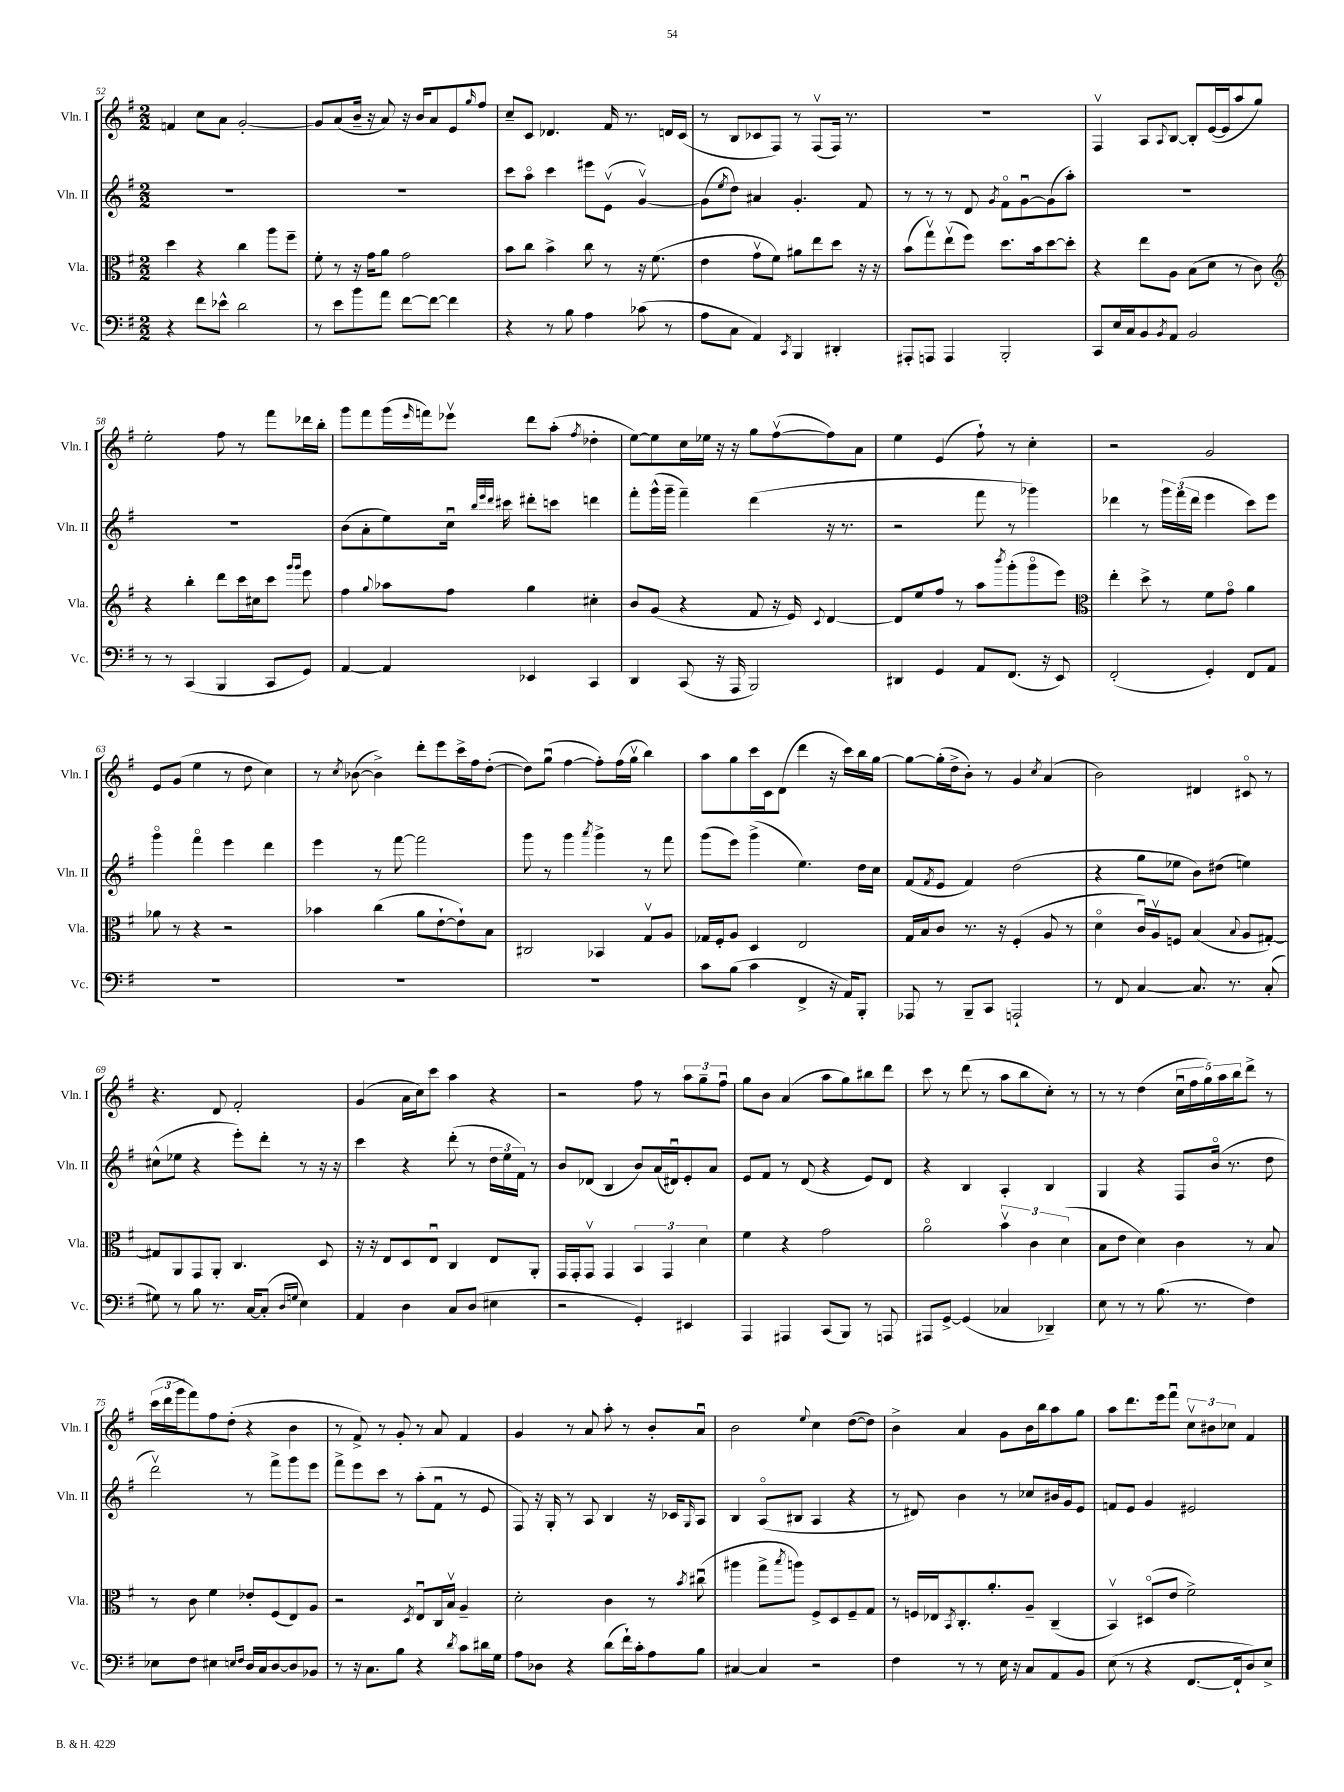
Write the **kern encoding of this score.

**kern	**kern	**kern	**kern
*staff4	*staff3	*staff2	*staff1
*clefF4	*clefC3	*clefG2	*clefG2
*k[f#]	*k[f#]	*k[f#]	*k[f#]
*M2/2	*M2/2	*M2/2	*M2/2
4r	4dd	1r	4f
8f#	4r	.	8cc
8e-^^	.	.	8a
2d	4cc	.	[2g'
.	8aa	.	.
.	8ff#~	.	.
=	=	=	=
8r	8f#'	1r	8g]
8e	8r	.	(8a
8b	16r	.	16b~
.	16g	.	16r
8a	8a	.	8a)
[8f#	2g	.	16r
.	.	.	16b
8f#_	.	.	8a
4f#]	.	.	8e
.	.	.	16qqgg
.	.	.	8ff#
=	=	=	=
4r	8b	8ccc	8cc~
.	8cc	8aao	8c
8r	4b^	4ccc	4.d-
8B	.	.	.
4A	8cc	8eee#	.
.	8r	(8ev	16f#
.	.	.	8.r
(8c-	16r	[4gv)	.
.	(8.f#	.	.
8r	.	.	16d
.	.	.	(16c
=	=	=	=
8A	4e	(8g]	8r
.	.	8qee	.
8C	.	8dd)	8B
4AA)	8gv	4a#	8c-
.	8f#)	.	8F#)
8qCC	.	.	.
4BBB	8a#	4.g'	8r
.	8ee	.	(8F#v
4DD#'	8dd	.	16F#)
.	.	.	8.r
.	16r	8f#	.
.	16r	.	.
=	=	=	=
8AAA#'	(8b	8r	1r
8AAA	8ggv)	8r	.
4AAA	(8eev	8r	.
.	8ff#)	8d	.
.	.	8qg	.
2BBB'	8.dd	8f#o	.
.	.	[8gu	.
.	16b	.	.
.	[8dd	(8g]	.
.	8dd']	8aa')	.
=	=	=	=
8CC	4r	1r	4F#v
16E	.	.	.
16C	.	.	.
8BB	8ee	.	8A
8qBB	.	.	8qqA
8AA	8A	.	[8B
2BB	(8B	.	8B']
.	8d	.	([16e
.	.	.	16e]
.	8r	.	8aa
.	8c)	.	8gg)
=	=	=	=
*	*clefG2	*	*
8r	4r	1r	2ee'
8r	.	.	.
(4CC	4bb'	.	.
4BBB	8ddd	.	8ff#
.	16ccc	.	8r
.	16cc#	.	.
8CC	8ccc	.	8fff#
.	16qqggg	.	.
.	16qqggg	.	.
8GG)	8eee	.	16ddd-
.	.	.	16bb'
=	=	=	=
[4AA	4ff#	(8b	8ggg
.	.	8a'	8fff#
.	8qqgg	.	.
4AA]	8aa-	8ee)	(16ggg
.	.	.	16qqeee
.	.	.	16fff)
.	8ff#	16ccu	8eee-v
.	.	32qqbb	.
.	.	32qqeee	.
.	.	32qqddd	.
.	.	16ccc#	.
4EE-	4gg	8ddd#'	8ddd
.	.	8ccc	(8aa'
.	.	.	8qff#
4CC	4cc#'	4ddd	4dd-'
=	=	=	=
4DD	8b	8fff#'	[8ee)
.	(8g	(16ggg^^	8ee]
.	.	16ggg~	.
(8CC	4r	4fff#~)	16cc
.	.	.	16ee-
16r	.	.	16r
16AAA	.	.	16r
2BBB)	8f#	(4ddd	8gg
.	16r	.	([8ff#v
.	16e)	.	.
.	8qqc	.	.
.	[4d	16r	8ff#])
.	.	8.r	.
.	.	.	8a
=	=	=	=
4DD#	8d]	2r	4ee
.	8ee	.	.
4GG	8ff#	.	(4e
.	8r	.	.
8AA	8aa	8fff#	8ff#`)
.	8qbbb	.	.
(8.FF#	(8ggg'	8r	8r
.	8gggo	4ggg-)	4cc'
16r	.	.	.
8EE)	8eee)	.	.
=	=	=	=
*	*clefC3	*	*
(2FF#'	4ee'	4ddd-	2r
.	8dd^	8r	.
.	8r	24ggg	.
.	.	(24fff#	.
.	.	24ddd-	.
4GG')	8f#	4eee	2g
.	8go	.	.
8FF#	4a	8ccc)	.
8AA	.	8eee	.
=	=	=	=
1r	8a-	4gggo	8e
.	8r	.	(8g
.	4r	4fff#o	4ee
.	2r	4eee	8r
.	.	.	8dd
.	.	4ddd	4cc)
=	=	=	=
1r	4b-	4eee	8r
.	.	.	8qcc
.	.	.	([8b-
.	(4cc	8r	4b-^])
.	.	[8fff#	.
.	8a	2fff#]	8ddd'
.	[8e`	.	8eee
.	8e`])	.	16ccc^
.	.	.	16ff#
.	8B	.	([8dd'
=	=	=	=
1r	2C#	8ggg	8dd])
.	.	8r	(8ggu
.	.	4ggg	[4ff#
.	.	8qaaa	.
.	4BB-	4ggg^	8ff#'])
.	.	.	(16ff#
.	.	.	16ggv
.	8Gv	8r	4bb)
.	8A	8fff#	.
=	=	=	=
8c	16G-	(8ggg	8aa
.	16F#'	.	.
(8B	8A	8eee)	8gg
4c	4D	(4ggg^	16ccc
.	.	.	16c
.	.	.	(8d
4FF#^	2E	4.ee)	4ddd
16r	.	.	16r
16AA)	.	.	16ccc)
8BBB'	.	16dd	16bb
.	.	16cc	[16gg
=	=	=	=
8AAA-	16G	(8f#	8gg_
.	16B	.	.
.	.	8qf#	.
8r	8c	8e	(16gg']
.	.	.	16dd^
8BBB~	8.r	4f#)	8b')
8CC	.	.	8r
.	16r	.	.
2AAA`	(4F#'	(2dd	4g
.	.	.	8qcc
.	8A	.	(4a
.	8r	.	.
=	=	=	=
8r	4do	4r	2b)
8FF#	.	.	.
[4C	16cu)	8gg	.
.	16Av	.	.
.	8F	8ee-	.
8.C]	(4B	8b)	4d#
.	.	(8dd#	.
8.r	.	.	.
.	8qqB	.	.
.	8A	4ee)	8c#o
(8C'	[8G#')	.	8r
=	=	=	=
8G#)	8G#]	(8cc#^^	4.r
8r	8AA	8ee-	.
8B	8GG	4r	.
8.r	8AA'	.	8d
.	4.C	8eee')	2f#'
[16C	.	.	.
(8C']	.	8ddd'	.
16qqD	.	.	.
16qqG	.	.	.
4E)	.	8r	.
.	8D	16r	.
.	.	16r	.
=	=	=	=
4AA	16r	4ccc	(4g
.	16r	.	.
.	8E	.	.
4D	8D	4r	16a
.	.	.	16cc)
.	8Eu	.	8ccc
8C	4C	(8ddd'	4aa
(8D	.	8r	.
4E#	8E	24dd	4r
.	.	24ee	.
.	.	24f#)	.
.	8AA'	8r	.
=	=	=	=
2r	16GG	8b	2r
.	16GG'	.	.
.	8GGv	(8d-	.
.	4GG	4B	.
4GG')	6BB	8b)	8ff#
.	.	(16a	8r
.	6GG	.	.
.	.	16d#u)	.
4EE#	.	8e'	12aa
.	6d	.	12gg~
.	.	8a	.
.	.	.	12ff#u
=	=	=	=
4AAA	4f#	8e	8gg
.	.	8f#	8b
4AAA#	4r	8r	(4a
.	.	(8d	.
(8CC	2g	4r	8aa
8BBB)	.	.	8gg)
8r	.	8e)	8bb#
8AAA	.	8d	8ddd
=	=	=	=
8AAA#	2ao	4r	8ccc
[8GG^	.	.	8r
(4GG]	.	4B	(8ddd
.	.	.	8r
4C-	6bv	4A'	8aa
.	.	.	8bb
.	6c	.	.
4DD-~)	.	4B	8cc')
.	(6d	.	.
.	.	.	8r
=	=	=	=
8E	8B	4G	8r
8r	8e	.	8r
8r	4d)	4r	(4dd
(8.B	.	.	.
.	4c	8F#	20ccu
.	.	.	20ff#
8.r	.	.	.
.	.	.	20gg)
.	.	(16bo	.
.	.	.	20aa
.	.	8.r	.
.	.	.	20bb
4F#)	8r	.	8ddd^
.	8B	8dd	8r
=	=	=	=
8E-	8r	2dddv)	(24ccc
.	.	.	24ddd
.	.	.	24ggg
8F#	8c	.	8fff#)
4E#	4f#	.	8ff#
.	.	.	(8dd'
16qqE	.	.	.
16qqF#	.	.	.
16D	8e-'	8r	4r
16C	.	.	.
[8D	(8F#	8fff#^	.
8D]	8E)	8ggg	4b
8BB-	8A	8eee	.
=	=	=	=
8r	2r	8fff#^	8r
16r	.	8eee	8f#^)
8.C	.	.	.
.	.	8ccc	8r
8B	.	8r	8g'
.	8qD	.	.
4r	8Eu	(8aa'	8r
.	16C	8f#u	8a
.	16Bv	.	.
8qd	.	.	.
8c	4A~	8r	4f#
16d#	.	8e	.
16G	.	.	.
=	=	=	=
8A	2d'	8F#)	4g
8D-	.	16r	.
.	.	16G'	.
4r	.	8r	8r
.	.	8A	8a
(8d	4c	4B	8aa'
16f#`)	.	.	8r
16c'	.	.	.
8A	8r	16r	8b'
.	.	16c-	.
.	8qb	16qqG	.
8B	(8cc#u	8A	8au
=	=	=	=
[4C#	4aa#	4B	2b
4C#]	8gg^	(8Ao	.
.	8qbb	.	.
.	8aa)	8B#	.
.	.	.	8qqee
2r	8F#^	4A	4cc
.	8D	.	.
.	8F#~	4r	([8dd
.	8G	.	8dd])
=	=	=	=
4F#	8r	8r	4b^
.	16F	8d#)	.
.	16E-	.	.
.	8qBB	.	.
8r	8.C'	4b	4a
8r	.	.	.
.	8.a'	.	.
16E	.	8r	8g
16r	.	.	.
8C	8A~	8cc-	16b
.	.	.	16bb
8AA	(4C~	16b#	8aa
.	.	16g	.
8BB	.	8e	8gg
=	=	=	=
(8E	4BBv)	8f	8aa
8r	.	8e	8.ddd
4r	(8D#o	4g	.
.	.	.	16eee
.	8e	.	8fff#u
[8.FF#	2f#^)	2e#	12ccv
.	.	.	12b#
.	.	.	12cc-
16FF#`]	.	.	.
8D)	.	.	4f#
8E^	.	.	.
==	==	==	==
*-	*-	*-	*-
